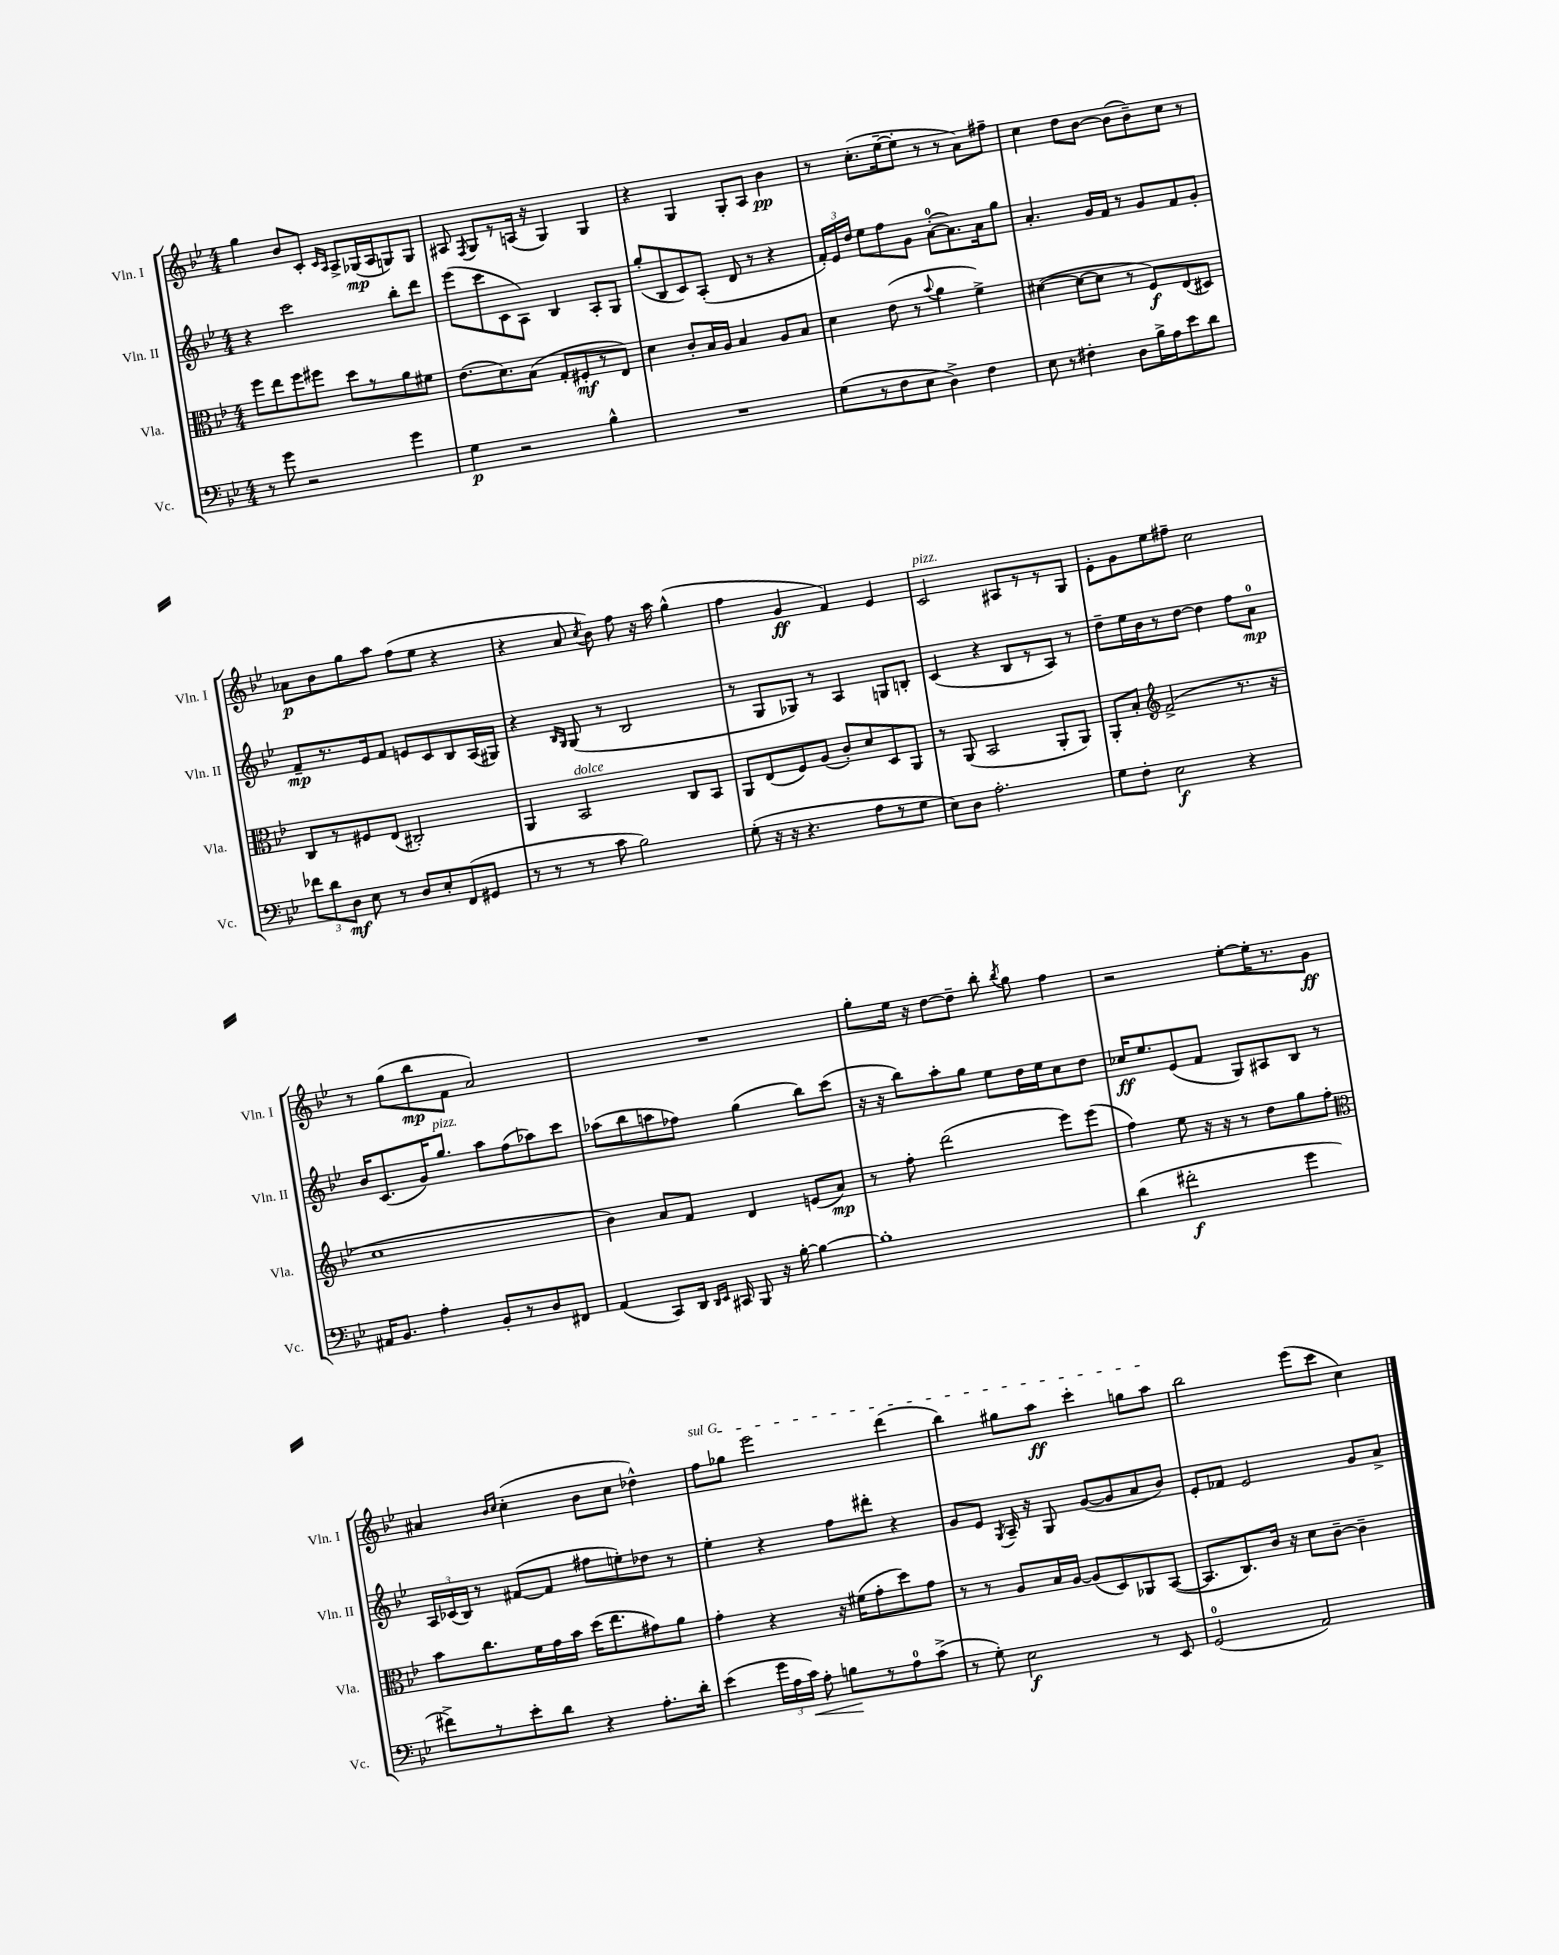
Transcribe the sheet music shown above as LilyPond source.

<<
\new StaffGroup <<
\new Staff = "s0" \with { instrumentName = "Vln. I" shortInstrumentName = "Vln. I" } {
    \clef treble \key bes \major \numericTimeSignature \time 4/4
    \autoBeamOff g''4 bes'8[ c'8]-. \grace { c'16[ a16] } a8[-> ges16\mp( a16 g8) g8] |
    ais8 \acciaccatura { f8 } g8[ r8 a16]( r16 g4) g4 |
    r4 g4 g8[-. a8] bes'4\pp |
    r8 c''8.[-.( ees''16~-- ees''8]-. r8 r8 a'8[) fis''8]-- |
    c''4 d''8[ bes'8]~ bes'8[( bes'8--) c''8] r8 |
    aes'8[\p bes'8 g''8 a''8] f''8[( ees''8] r4 |
    r4 a'8 \acciaccatura { c''8 } bes'8) f''8 r16 a''16 g''4-^( |
    f''4 g'4\ff f'4) ees'4 |
    c'2^\markup { \italic "pizz." } ais8[ r8 r8 g8] |
    ees'8[-. g'8 ees''8 fis''8]-- c''2 |
    r8 g''8[( bes''8\mp f'8] a'2) |
    R1 |
    g''8[-. ees''16] r16 d''8[~ d''8]-- bes''8-. \acciaccatura { bes''8 } g''8 f''4 |
    r2 ees''8[~-. ees''16-. r8. g'8]\ff |
    ais'4 \grace { bes'16[ c''16] } c''4-.( bes'8[ c''8] des''4-^) |
    \once \override TextSpanner.bound-details.left.text = \markup { \italic "sul G" } f''8[\startTextSpan ges''8] ees'''2 d'''4( |
    bes''4) gis''8[ a''8]\ff c'''4-. g''8[ a''8]\stopTextSpan |
    bes''2 ees'''8[( c'''8] c''4) \bar "|." |
}
\new Staff = "s1" \with { instrumentName = "Vln. II" shortInstrumentName = "Vln. II" } {
    \clef treble \key bes \major \numericTimeSignature \time 4/4
    \autoBeamOff r4 c'''2 bes''8[-. d'''8] |
    ees'''8[( c'''8 c'8 a8]) bes4 a8[-. g8] |
    g''8[-.( bes8 c'8) a8]-.( d'8 r8 r4 |
    \tuplet 3/2 { f'16[-.) ees'16 d''16] } ees''8[ f''8 g'8] a'8[-0~-.( a'8.) a'16 g''8] |
    a'4.-. g'16[ f'16] r8 g'8[ f'8 g'8]-. |
    f'8[--\mp r8. ees'16 f'8] e'8[ c'8 bes8 a16( gis16]) |
    r4 \grace { bes16[ g16] } g8( r8 bes2 |
    r8 g8[ ges8]) r8 a4 g8[ b8]-. |
    c'4( r4 bes8[ r8 a8]) r8 |
    d''8[-- ees''16 bes'16 r8 d''8]~ d''4 f''8[ a'8]-0\mp |
    bes'16[ c'8.( g'16) g''8.]^\markup { \italic "pizz." } a''8[ f''8( aes''8) c'''8] |
    aes''8[( bes''8 a''8 fes''8]) g''4( bes''8[) c'''8]( |
    r16 r16 bes''8[) a''8-. g''8] ees''8[ d''16 ees''16 c''8 d''8] |
    ces''16[\ff ees''8. ees'8( f'8] g8[) ais8 bes8] r8 |
    \tuplet 3/2 { a16[ ces'16( bes16]) } r8 fis'8[~( fis'8] fis''8[ e''8-.) des''8] r8 |
    ees''4-. r4 f''8[ dis'''8]-. r4 |
    g'8[ ees'8] \acciaccatura { g8 } a16-- r16 g8 g'8[~( g'8 a'8 bes'8]) |
    ees'8[-. fes'8] ees'2 g'8[ a'8]-> \bar "|." |
}
\new Staff = "s2" \with { instrumentName = "Vla." shortInstrumentName = "Vla." } {
    \clef alto \key bes \major \numericTimeSignature \time 4/4
    \autoBeamOff f''8[ ees''8 f''8 fis''8] d''8[ r8 a'8 fis'8] |
    ees'8.[( d'8.) bes8]( g8[-. fis8-.\mf r8 ees8]) |
    d'4 c'8[-. bes16 a16] bes4 a8[ bes8] |
    d'4 ees'8( r8 \appoggiatura { bes'8 } a'4 f'4->) |
    dis'4~( dis'8[~ dis'8] r8 f8[\f) ees8( dis8]) |
    c8[ r8 fis8 ees8]( cis2-.) |
    a,4 bes,2^\markup { \italic "dolce" } c8[ bes,8] |
    a,8[ ees8( f8) a8]( c'8[-.) d'8 d8 a,8] |
    r8 a,8( bes,2 a,8[-. a,8]) |
    a,8[-. bes8]-. \clef treble f'2->( r8. r16 |
    c''1 |
    bes'4) a'8[ f'8] d'4 e'8[( a'8]\mp) |
    r8 f''8-. d'''2( ees'''8[) ees'''8]( |
    f''4) ees''8 r16 r16 r8 d''8[ g''8 f''8]-. |
    \clef alto bes'8[ c''8. f'16 g'16 bes'16] d''16[( ees''8. gis'8) a'8] |
    g'4-. r4 r16 fis'16[( g'8-. d''8) g'8] |
    r8 r8 a8[ bes16 a16]~ a8[( d8) aes,8 bes,8]~( |
    bes,8.[ c8.) c'16] r16 d'8[ c'8]~-- c'4-- \bar "|." |
}
\new Staff = "s3" \with { instrumentName = "Vc." shortInstrumentName = "Vc." } {
    \clef bass \key bes \major \numericTimeSignature \time 4/4
    \autoBeamOff r8 g'8 r2 g'4 |
    g4\p r2 bes4-^ |
    R1 |
    g8[( r8 f8 ees8] d4->) f4 |
    ees8 r8 fis4-. d8[ bes16-> a16 ees'8 d'8] |
    \tuplet 3/2 { fes'8[ d'8 d8]\mf } ees8 r8 d8[ ees8-. f,8( gis,8] |
    r8 r8 r8 c'8 bes2) |
    g8-.( r16 r16 r4. a8[ r8 g8] |
    ees8[) d8] a2.-. |
    g8[ f8]-. ees2\f r4 |
    ais,16[ bes,8.] a4-. bes,8[-. r8 d8 fis,8] |
    a,4( c,8[) d,16] \grace { d,16[ ees,16] } cis,16 bes,,8 r16 bes16~-. bes4~ |
    bes1-. |
    d'4( fis'2-.\f g'4 |
    fis'8[->) r8 ees'8-. d'8] r4 a8.[-. d'16]-. |
    ees'4( \tuplet 3/2 { g'16[ a16 c'16]\<) } a8-. b8[\! r8 a8-0 c'8]->( |
    r8 g8-.) ees2\f r8 ees,8 |
    g,2-0( a,2) \bar "|." |
}
>>
>>
\layout { \context { \Score \remove "Bar_number_engraver" } }
